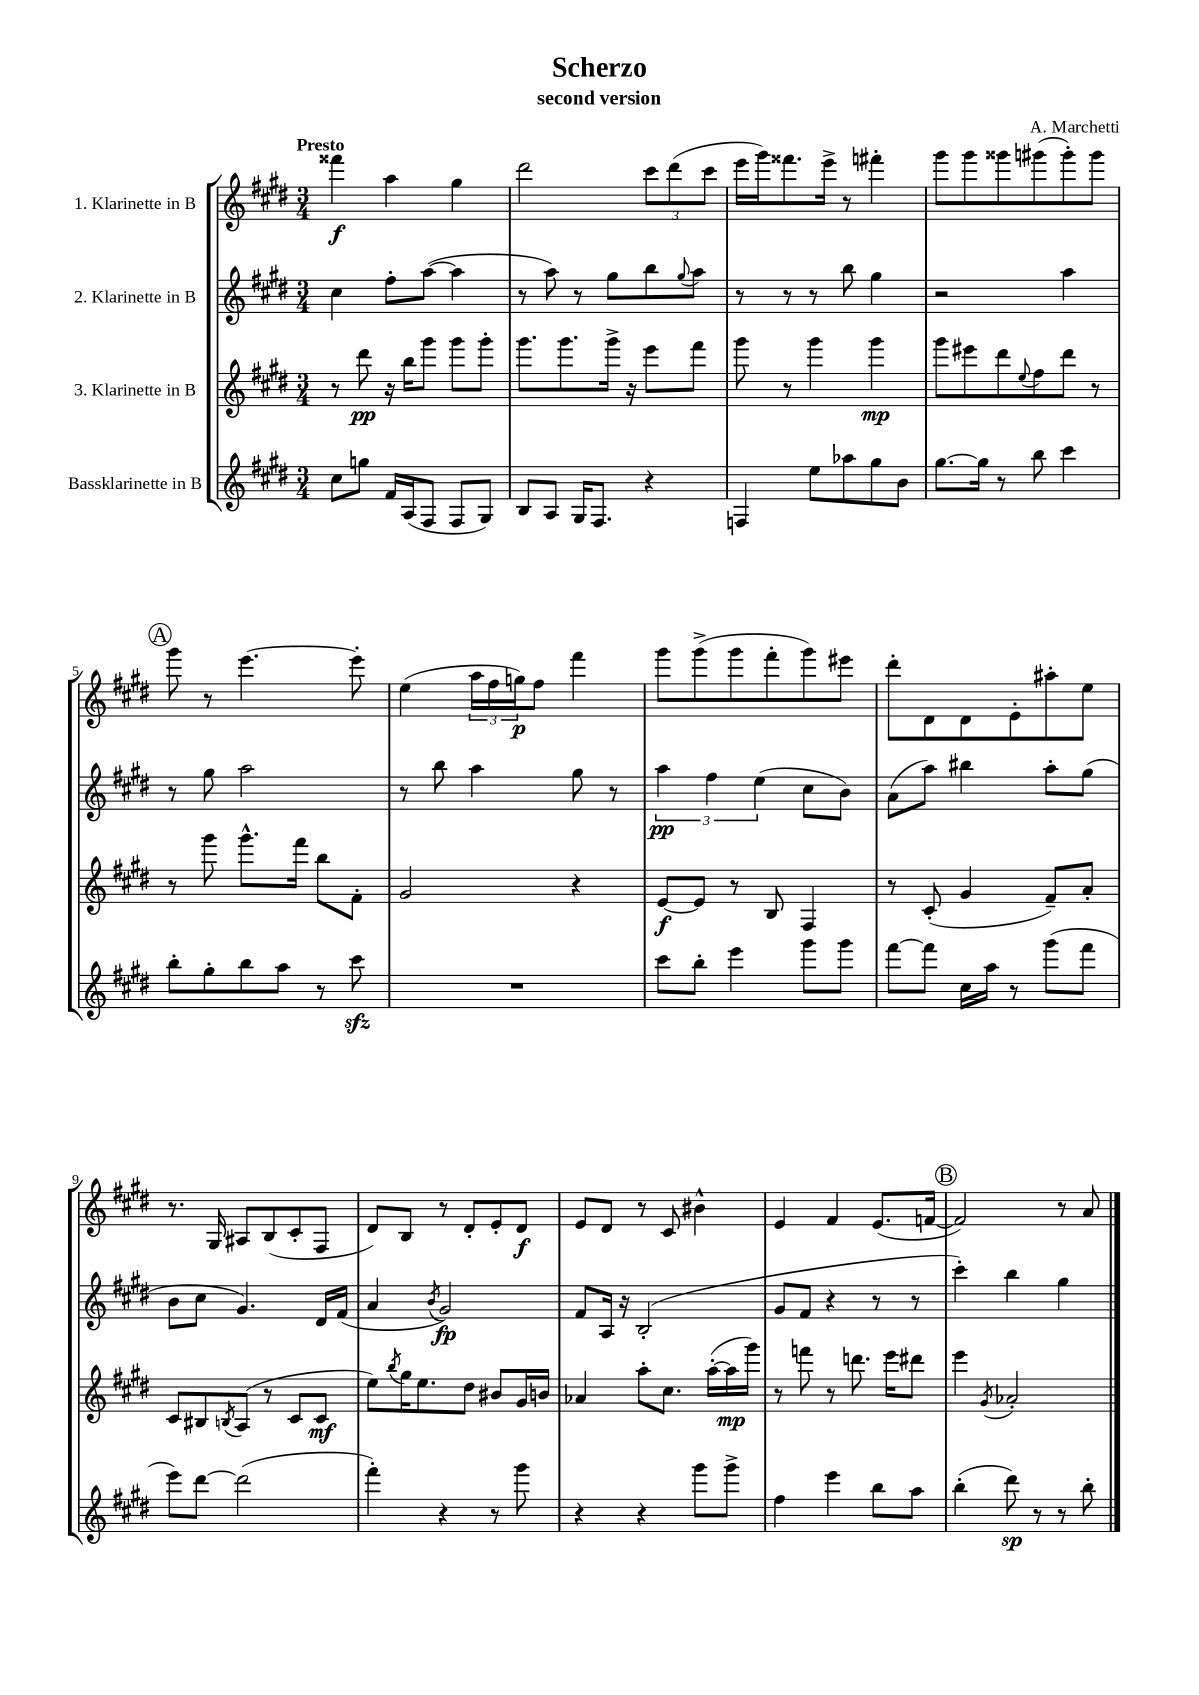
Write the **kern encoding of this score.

**kern	**kern	**kern	**kern
*staff4	*staff3	*staff2	*staff1
*clefG2	*clefG2	*clefG2	*clefG2
*k[f#c#g#d#]	*k[f#c#g#d#]	*k[f#c#g#d#]	*k[f#c#g#d#]
*M3/4	*M3/4	*M3/4	*M3/4
8cc#	8r	4cc#	4fff##
8gg	8ddd#	.	.
16f#	16r	8ff#'	4aa
(16A	16bb	.	.
8F#	8ggg#	([8aa	.
8F#	8ggg#	4aa]	4gg#
8G#)	8ggg#'	.	.
=	=	=	=
8B	8.ggg#	8r	2ddd#
8A	.	8aa)	.
.	8.ggg#	.	.
16G#	.	8r	.
8.F#	.	.	.
.	16ggg#^	8gg#	.
.	16r	.	.
4r	8eee	8bb	12ccc#
.	.	.	(12ddd#
.	.	8qqgg#	.
.	8fff#	8aa	.
.	.	.	12ccc#
=	=	=	=
4F	8ggg#	8r	16eee
.	.	.	16ggg#)
.	8r	8r	8.fff##
8ee	4ggg#	8r	.
.	.	.	16eee^
8aa-	.	8bb	8r
8gg#	4ggg#	4gg#	4fff#'
8b	.	.	.
=	=	=	=
[8.gg#	8ggg#	2r	8ggg#
.	8eee#	.	8ggg#
16gg#]	.	.	.
8r	8ddd#	.	8ggg##
.	8qqee	.	.
8bb	8ff#	.	(8ggg#
4ccc#	8ddd#	4aa	8ggg#')
.	8r	.	8ggg#
=	=	=	=
8bb'	8r	8r	8ggg#
8gg#'	8ggg#	8gg#	8r
8bb	8.ggg#^^	2aa	[4.eee
8aa	.	.	.
.	16fff#	.	.
8r	8bb	.	.
8ccc#	8f#'	.	8eee']
=	=	=	=
2.r	2g#	8r	(4ee
.	.	8bb	.
.	.	4aa	24aa
.	.	.	24ff#
.	.	.	24gg)
.	.	.	8ff#
.	4r	8gg#	4fff#
.	.	8r	.
=	=	=	=
8ccc#	[8e	6aa	8ggg#
8bb'	8e]	.	(8ggg#^
.	.	6ff#	.
4eee	8r	.	8ggg#
.	.	(6ee	.
.	8B	.	8fff#'
8ggg#	4F#	8cc#	8ggg#)
8ggg#	.	8b)	8eee#
=	=	=	=
[8fff#	8r	(8a	8ddd#'
8fff#]	(8c#'	8aa)	8d#
16cc#	4g#	4bb#	8d#
16aa	.	.	.
8r	.	.	8e'
(8ggg#	8f#~)	8aa'	8aa#'
8fff#	8a'	(8gg#	8ee
=	=	=	=
8eee)	8c#	8b	8.r
[8ddd#	8B#	8cc#	.
.	.	.	16G#
.	8qB	.	.
(2ddd#]	(8A	4.g#)	8A#
.	8r	.	(8B
.	8c#	.	8c#'
.	8c#	16d#	8F#
.	.	(16f#	.
=	=	=	=
4fff#')	8ee)	4a	8d#)
.	8qbb	.	.
.	16gg#	.	8B
.	8.ee	.	.
.	.	8qb	.
4r	.	2g#)	8r
.	8dd#	.	8d#'
8r	8b#	.	8e'
8ggg#	16g#	.	8d#
.	16b	.	.
=	=	=	=
4r	4a-	8f#	8e
.	.	16A	8d#
.	.	16r	.
4r	8aa'	(2B'	8r
.	8.cc#	.	8c#
8ggg#	.	.	4b#^^
.	([16aa'	.	.
8ggg#^	16aa]	.	.
.	16ggg#)	.	.
=	=	=	=
4ff#	8r	8g#	4e
.	8fff	8f#	.
4eee	8r	4r	4f#
.	8.ddd	.	.
8bb	.	8r	(8.e
.	16eee	.	.
8aa	8ddd#	8r	.
.	.	.	[16f
=	=	=	=
(4bb'	4eee	4ccc#')	2f])
.	8qg#	.	.
8ddd#)	2a-'	4bb	.
8r	.	.	.
8r	.	4gg#	8r
8bb'	.	.	8a
==	==	==	==
*-	*-	*-	*-
